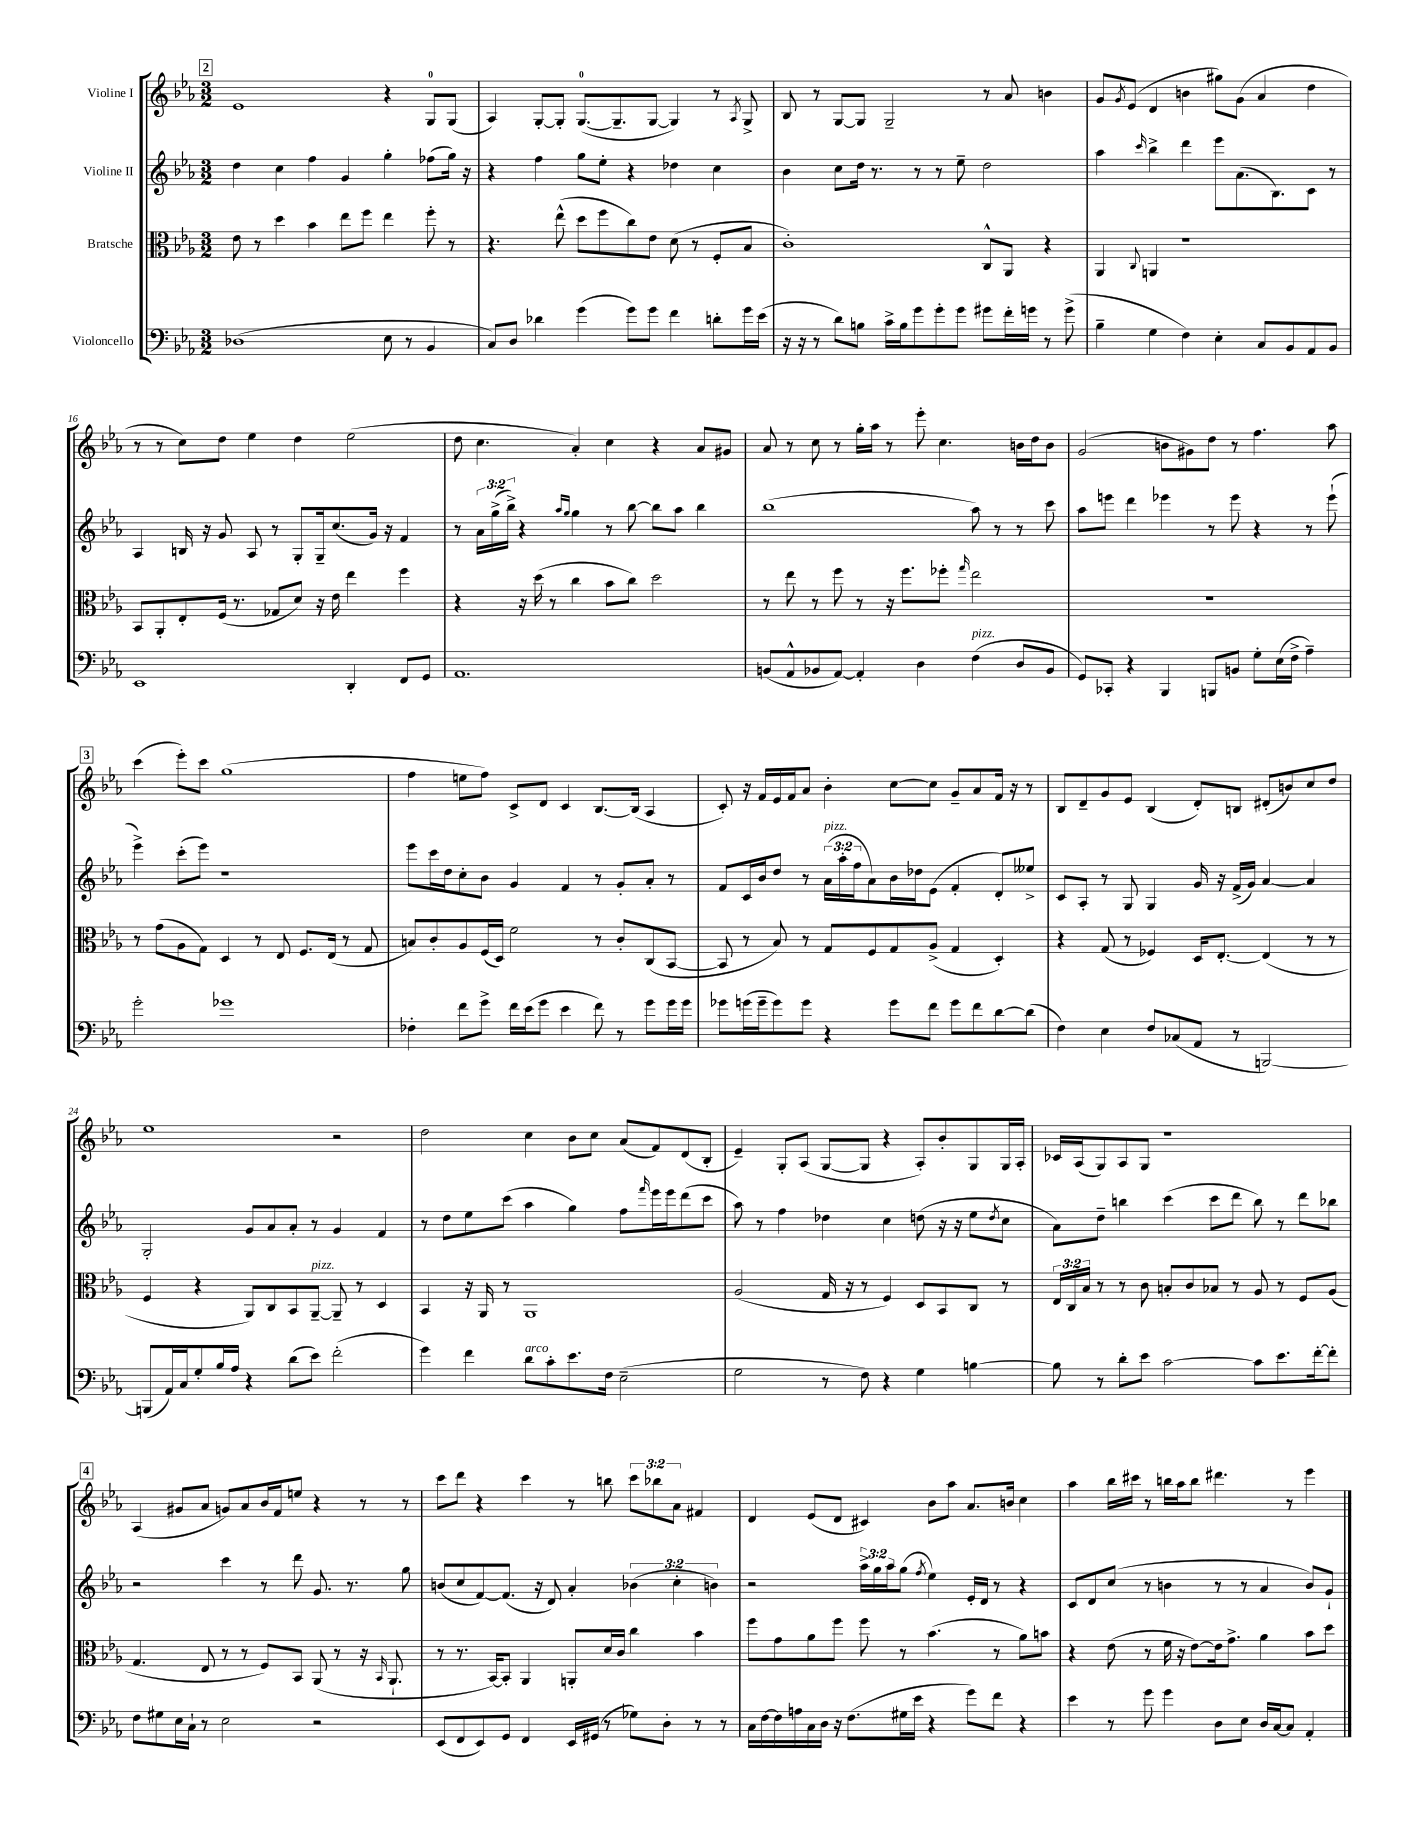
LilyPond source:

<<
\new StaffGroup <<
\new Staff = "s0" \with { instrumentName = "Violine I" } {
    \clef treble \key ees \major \numericTimeSignature \time 3/2 \override Staff.TupletNumber.text = #tuplet-number::calc-fraction-text
    \mark \markup { \box "2" } ees'1 r4 g8-0 g8( |
    aes4) g8~-. g8-. g8.-0~( g8.-- g8~ g4) r8 \acciaccatura { aes8 } g8-> |
    bes8 r8 g8~ g8 g2-- r8 aes'8 b'4 |
    g'8 \acciaccatura { g'8 } ees'8( d'4 b'4 gis''8) g'8( aes'4 d''4 |
    r8 r8 c''8) d''8 ees''4 d''4 ees''2( |
    d''8 c''4. aes'4-.) c''4 r4 aes'8 gis'8 |
    aes'8 r8 c''8 r8 g''16-. aes''16 r8 ees'''8-. c''4. b'16 d''16 b'8 |
    g'2( b'8 gis'8) d''8 r8 f''4. aes''8 |
    \mark \markup { \box "3" } c'''4( ees'''8-.) c'''8 g''1( |
    f''4 e''8 f''8) c'8-> d'8 c'4 bes8.~ bes16( aes4 |
    c'8-.) r16 f'16 ees'16 f'16 aes'8 bes'4-. c''8~ c''8 g'8-- aes'8 f'16 r16 r8 |
    bes8 d'8-- g'8 ees'8 bes4( d'8-.) b8 dis'8-.( b'8) c''8 d''8 |
    ees''1 r2 |
    d''2 c''4 bes'8 c''8 aes'8( f'8) d'8( bes8-. |
    ees'4--) g8-. aes8( g8~ g8 r4 aes8-.) bes'8-. g8 g16 aes16-. |
    ces'16 aes16( g8) aes8 g8 r1 |
    \mark \markup { \box "4" } aes4( gis'8 aes'8 g'8) aes'8 bes'16 f'16 e''8 r4 r8 r8 |
    c'''8 d'''8 r4 c'''4 r8 b''8 \tuplet 3/2 { c'''8 bes''8 aes'8 } fis'4 |
    d'4 ees'8( d'8 cis'4) bes'8 aes''8 aes'8. b'16 c''4 |
    aes''4 bes''16 cis'''16 r8 b''16 aes''16 b''8 dis'''4. r8 ees'''4 \bar "|." |
}
\new Staff = "s1" \with { instrumentName = "Violine II" } {
    \clef treble \key ees \major \numericTimeSignature \time 3/2 \override Staff.TupletNumber.text = #tuplet-number::calc-fraction-text
    \mark \markup { \box "2" } d''4 c''4 f''4 g'4 g''4-. fes''8( g''16) r16 |
    r4 f''4 g''8 ees''8-. r4 des''4 c''4 |
    bes'4 c''8 d''16 r8. r8 r8 ees''8-- d''2 |
    aes''4 \grace { c'''16 } bes''4-> d'''4 ees'''8 aes'8.( bes8.) c'8 r8 |
    aes4 b16 r16 g'8 aes8 r8 g8-. g16-- c''8.( g'16) r16 f'4 |
    r8 \tuplet 3/2 { aes'16 g''16->( bes''16->) } r4 \grace { aes''16 g''16 } g''4 r8 bes''8~ bes''8 aes''8 bes''4 |
    bes''1( aes''8) r8 r8 c'''8 |
    aes''8 e'''8 d'''4 ees'''4 r8 ees'''8 r4 r8 ees'''8-!( |
    \mark \markup { \box "3" } ees'''4->) c'''8-.( ees'''8) r1 |
    ees'''8 c'''16 d''16 c''8-. bes'8 g'4 f'4 r8 g'8-. aes'8-. r8 |
    f'8 c'16 bes'16 d''8 r8 \tuplet 3/2 { aes'16^\markup { \italic "pizz." }( aes''16-. f''16 } aes'8) bes'16 des''16 ees'8( f'4-. d'8-.) eeses''8-> |
    c'8 aes8-. r8 g8 g4 g'16 r16 f'16->( g'16) aes'4~ aes'4 |
    g2-. g'8 aes'8 aes'8-. r8 g'4 f'4 |
    r8 d''8 ees''8 c'''8( aes''4 g''4) f''8 \grace { f'''16 } ees'''16 ees'''16 d'''8( c'''8 |
    aes''8) r8 f''4 des''4 c''4 d''8( r16 r16 ees''8 \acciaccatura { d''8 } c''8 |
    aes'8) d''8-- b''4 c'''4( c'''8 d'''8 b''8) r8 d'''8 bes''8 |
    \mark \markup { \box "4" } r2 c'''4 r8 d'''8 g'8. r8. g''8 |
    b'8( c''8 f'8~) f'8.( r16 d'8) aes'4-. \tuplet 3/2 { bes'4( c''4-. b'4) } |
    r2 \tuplet 3/2 { aes''16-> g''16 aes''16 } g''8( \acciaccatura { f''8 } ees''4) ees'16-. d'16 r8 r4 |
    c'8 d'8 c''8( r8 b'4 r8 r8 aes'4 b'8) g'8-! \bar "|." |
}
\new Staff = "s2" \with { instrumentName = "Bratsche" } {
    \clef alto \key ees \major \numericTimeSignature \time 3/2 \override Staff.TupletNumber.text = #tuplet-number::calc-fraction-text
    \mark \markup { \box "2" } ees'8 r8 d''4 bes'4 ees''8 f''8 ees''4 f''8-. r8 |
    r4. ees''8-^( d''8 f''8 c''8) ees'8 d'8( r8 f8-. bes8 |
    c'1-.) c8-^ aes,8 r4 |
    aes,4 \appoggiatura { c8 } a,4 r1 |
    bes,8 aes,8-. ees8-. f16( r8. ges8 d'8) r16 ees'16 ees''4 f''4 |
    r4 r16 d''16( r8 c''4 bes'8 c''8) d''2 |
    r8 ees''8 r8 f''8 r8 r16 f''8. fes''8-. \grace { g''16 } ees''2 |
    R1. |
    \mark \markup { \box "3" } r8 g'8( aes8 g8) d4 r8 ees8 f8. ees16( r8 g8 |
    b8) c'8-. aes8 f16( d16) f'2 r8 c'8-. c8( bes,8~ |
    bes,8 r8 bes8) r8 g8 f8 g8 aes8->( g4 d4-.) |
    r4 g8( r8 fes4) d16 ees8.~-. ees4( r8 r8 |
    f4 r4 aes,8) c8 bes,8 aes,8~--^\markup { \italic "pizz." } aes,8-- r8 d4 |
    bes,4 r16 aes,16 r8 aes,1 |
    aes2( g16 r16 r8 f4) d8 bes,8 c8 r8 |
    \tuplet 3/2 { ees16 c16 bes16 } r8 r8 c'8 b8-. c'8 bes8 r8 aes8 r8 f8 aes8( |
    \mark \markup { \box "4" } g4. ees8 r8 r8 f8) bes,8 aes,8( r8 r16 \grace { bes,16 } aes,8.-! |
    r8 r8. bes,16~) bes,8-. aes,4 a,8-. d'16 c'16 c''4 bes'4 |
    f''8 g'8 aes'8 f''8 f''8 r8 bes'4.( r8 aes'8) b'8 |
    r4 ees'8( r8 f'16 r16 ees'8~) ees'16 g'8.-> aes'4 bes'8 d''8 \bar "|." |
}
\new Staff = "s3" \with { instrumentName = "Violoncello" } {
    \clef bass \key ees \major \numericTimeSignature \time 3/2
    \mark \markup { \box "2" } des1( ees8 r8 bes,4 |
    c8) d8 des'4 g'4( g'8) g'8 f'4 d'8-. g'16 ees'16( |
    r16 r16 r8 d'8) b8 c'16-> b16 g'8 g'8-. g'8 gis'8 f'16-. g'16 r8 g'8->( |
    bes4-- g4 f4) ees4-. c8 bes,8 aes,8 bes,8 |
    ees,1 d,4-. f,8 g,8 |
    aes,1. |
    b,8( aes,8-^ bes,8 aes,8~) aes,4-. d4 f4^\markup { \italic "pizz." }( d8 bes,8 |
    g,8) ces,8-. r4 bes,,4 b,,8 b,8 g8-. ees16( f16-> aes4--) |
    \mark \markup { \box "3" } g'2-. ges'1 |
    fes4-. f'8 g'8-> f'16 ees'16( g'8 ees'4 f'8) r8 g'8 g'16 g'16 |
    ges'8 g'16( g'16-- g'8) g'8 r4 g'8 f'8 g'8 f'8 d'8~ d'8( |
    f4) ees4 f8 ces8( aes,8 r8 b,,2~) |
    b,,8( aes,16) c16 g8-. bes16 aes16 r4 d'8( ees'8) f'2-.( |
    g'4) f'4 d'8^\markup { \italic "arco" } c'8-. ees'8. f16 ees2--( |
    g2 r8 f8) r4 g4 b4~ |
    b8 r8 d'8-. ees'8 c'2~ c'8 ees'8. f'16~-. f'8-. |
    \mark \markup { \box "4" } f8 gis8 ees16 c16-! r8 ees2 r2 |
    ees,8( f,8 ees,8) g,8 f,4 ees,16 gis,16( r8 ges8) d8-. r8 r8 |
    c16 f16~ f16 a16 c16 d16 r16 f8.( gis16 ees'16 r4 g'8) f'8 r4 |
    ees'4 r8 g'8 g'4 d8 ees8 d16 c16~ c8 aes,4-. \bar "|." |
}
>>
>>
\layout { \context { \Score currentBarNumber = #12 } }
